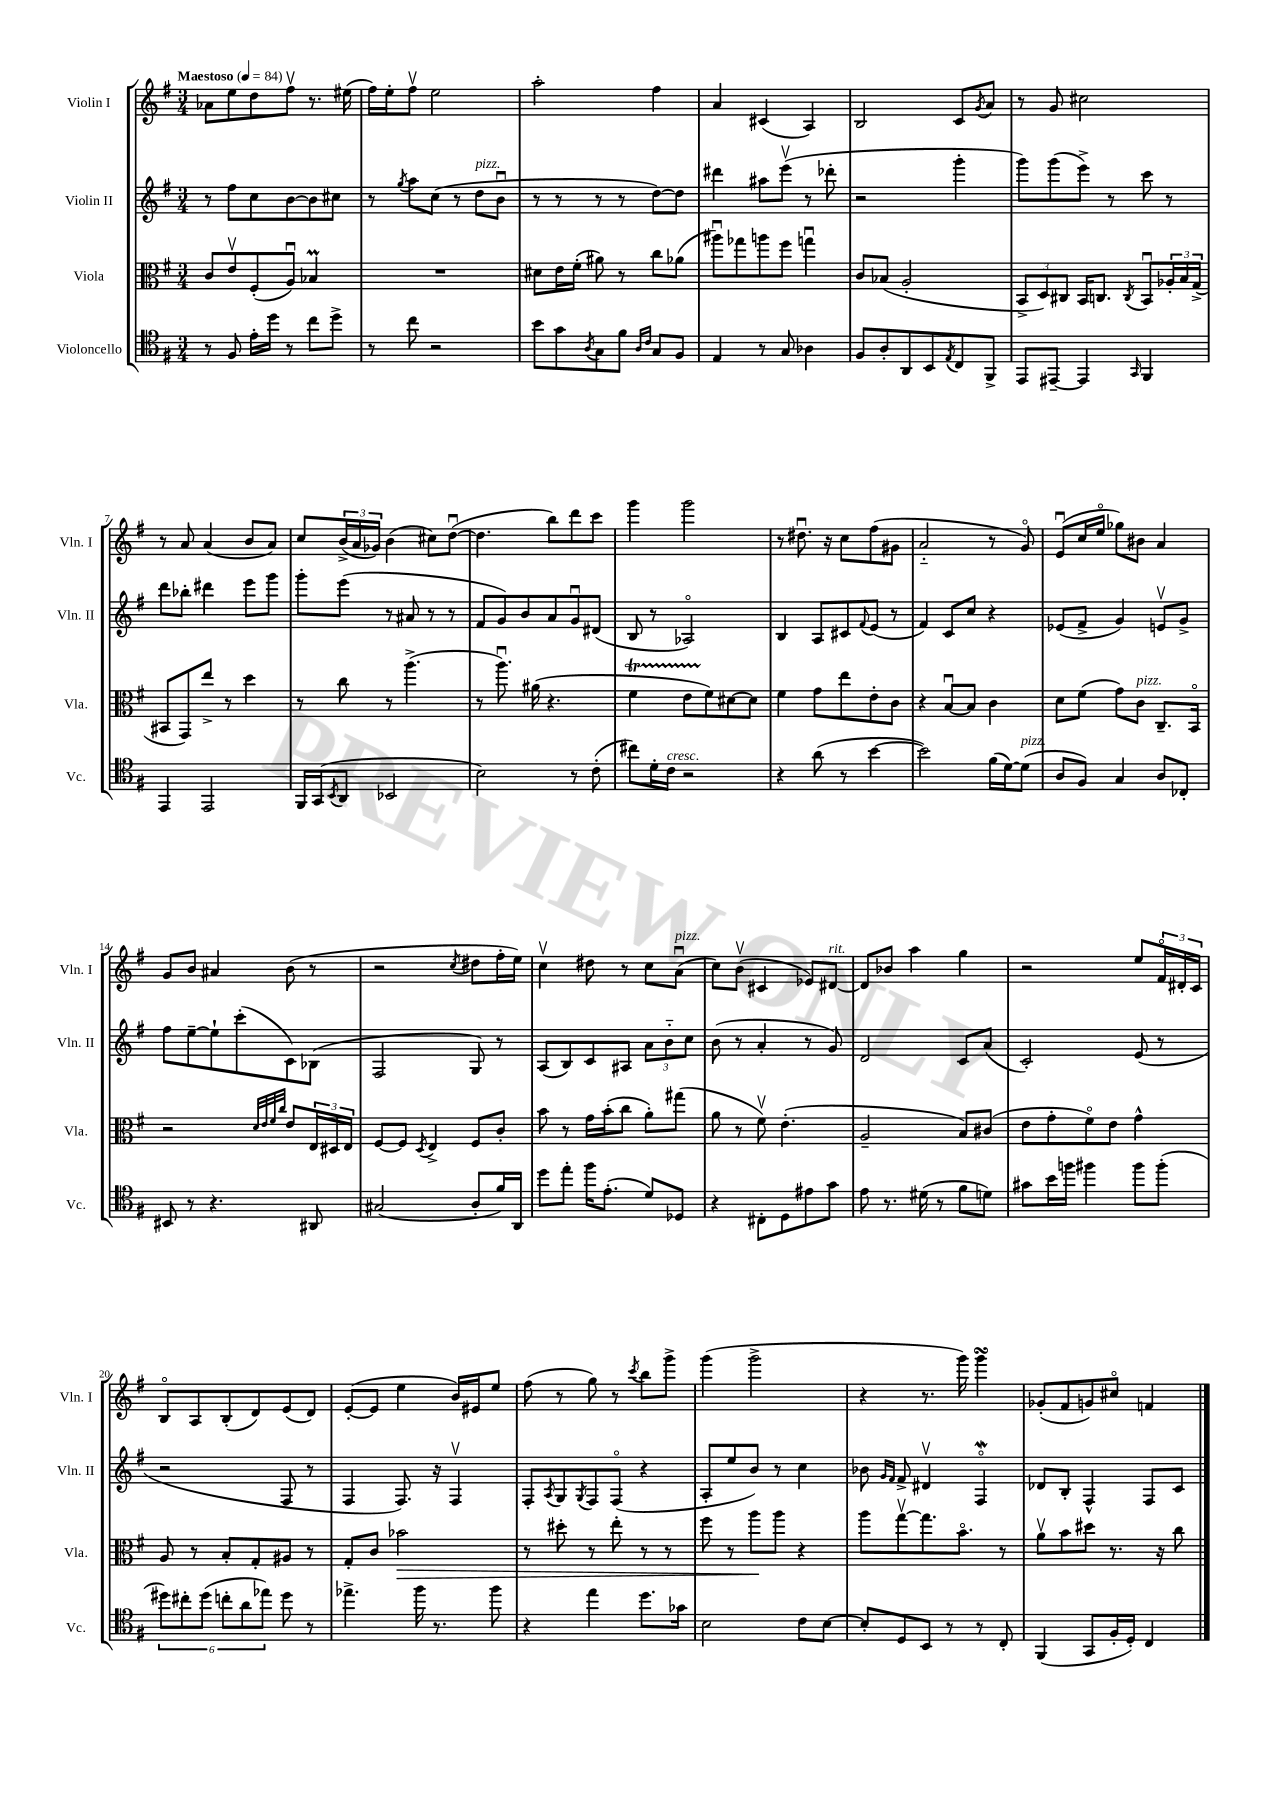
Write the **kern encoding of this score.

**kern	**kern	**kern	**kern
*staff4	*staff3	*staff2	*staff1
*clefC4	*clefC3	*clefG2	*clefG2
*k[f#]	*k[f#]	*k[f#]	*k[f#]
*M3/4	*M3/4	*M3/4	*M3/4
*MM84	*MM84	*MM84	*MM84
8r	8c	8r	8a-
8F#	8ev	8ff#	8ee
16e'	(8F#'	8cc	8dd
16dd	.	.	.
8r	8Au)	[8b	8ff#v
8cc	4B-	8b]	8.r
8dd^	.	8cc#	.
.	.	.	(16ee#
=	=	=	=
8r	2.r	8r	16ff#)
.	.	.	16ee'
.	.	8qgg	.
8cc	.	8aa	8ff#v
2r	.	(8cc	2ee
.	.	8r	.
.	.	8dd	.
.	.	8bu	.
=	=	=	=
8b	8d#	8r	2aa'
8g	16e	8r	.
.	(16f#'	.	.
8qA	.	.	.
8G	8a#)	8r	.
8f#	8r	8r	.
16qqA	.	.	.
16qqc	.	.	.
8G	8cc	[8dd)	4ff#
8F#	(8a-	8dd]	.
=	=	=	=
4E	8aa#u)	4ddd#	4a
.	8gg-	.	.
8r	8aa	8aa#	(4c#
8G	8ff#	(8eeev	.
4A-	4ggu	8r	4A)
.	.	8ddd-'	.
=	=	=	=
8F#	8c	2r	2B
8A'	(8B-	.	.
8AA	2A'	.	.
8BB	.	.	.
8qE	.	.	.
8C	.	4ggg'	8c
.	.	.	8qg
8FF#^	.	.	8a
=	=	=	=
8EE	12BB^	8ggg)	8r
.	12D)	.	.
[8EE#~	.	(8ggg	8g
.	12C#	.	.
4EE#]	16BB	8eee^)	2cc#
.	8.C	.	.
.	.	8r	.
16qqGG	8qC	.	.
4FF#	8BBu	8ccc	.
.	24A-'	8r	.
.	24B	.	.
.	(24G^	.	.
=	=	=	=
4EE	8BB#	8ddd	8r
.	8GG)	8bb-'	8a
2EE	8ee^	4ddd#	(4a
.	8r	.	.
.	4dd	8eee	8b
.	.	8ggg	8a)
=	=	=	=
16FF#	8r	8ggg'	8cc
(16GG	.	.	.
8qBB	.	.	.
8AA	8cc	(8eee	(24b^
.	.	.	24a
.	.	.	24g-)
2BB-	8r	8r	(4b
.	(4.aa^	8a#	.
.	.	8r	8cc#)
.	.	8r	([8ddu
=	=	=	=
2B)	8r	8f#	4.dd]
.	8.aau)	8g)	.
.	.	8b	.
.	(16a#	.	.
.	4.r	8a	8bb)
8r	.	8gu	8ddd
(8c'	.	(8d#	8ccc
=	=	=	=
8cc#)	4f#	8B	4ggg
16d'	.	8r	.
16c	.	.	.
2r	8e	2A-o)	2ggg
.	8f#)	.	.
.	[8d#	.	.
.	8d#]	.	.
=	=	=	=
4r	4f#	4B	8r
.	.	.	8.dd#u
(8a	8g	8A	.
.	.	.	16r
8r	8ee	8c#	8cc
.	.	8qqf#	.
[4b	8e'	(8e	(8ff#
.	8c	8r	8g#
=	=	=	=
2b])	4r	4f#)	2a'~
.	[8Bu	8c	.
.	8B]	8cc	.
(16f#	4c	4r	8r
[16d)	.	.	.
(8d]	.	.	8go)
=	=	=	=
8A	8d	(8e-	(8eu
8F#)	(8f#	8f#^	16cc
.	.	.	16eeo
4G	8g)	4g)	8gg-)
.	8c	.	8b#
8A	8.C~	8ev	4a
8C-'	.	8g^	.
.	16BBo	.	.
=	=	=	=
8BB#	2r	8ff#	8g
8r	.	[8ee~	8b
4.r	.	8ee`]	4a#
.	.	(8ccc'	.
.	32qqd	.	.
.	32qqe	.	.
.	32qqf#	.	.
.	32qqcc	.	.
.	8e	8c)	(8b
8AA#	24E	(8B-	8r
.	24D#	.	.
.	24E	.	.
=	=	=	=
(2G#	[8F#	2F#	2r
.	8F#]	.	.
.	8qD	.	.
.	4E^	.	.
.	.	.	8qcc
8A'	8F#	8G)	8dd#
16f#)	8c'	8r	16ff#'
16AA	.	.	16ee)
=	=	=	=
8dd	8b	(8A	4ccv
8ee'	8r	8B)	.
16ff#	16g	8c	8dd#
(8.e'	(16b'	.	.
.	8cc	8A#	8r
8d)	8a')	12a	8cc
.	.	12b'~	.
8D-	(8gg#	.	(8au
.	.	12cc	.
=	=	=	=
4r	8a	(8b	8cc)
.	8r	8r	(8bv
8C#'	8f#v)	4a'	4c#
8D	(4.e'	.	.
8e#	.	8r	8e-)
8g	.	8g)	[8d#
=	=	=	=
8e	2A~	2d	8d#]
8.r	.	.	8b-
.	.	.	4aa
(16d#	.	.	.
8r	.	.	.
8f#	8B)	8c	4gg
8d)	(8c#	(8a	.
=	=	=	=
8g#	8e	2c')	2r
16b	8g'	.	.
16ff	.	.	.
4ff#	8f#o)	.	.
.	8e	.	.
8ff#	4g^^	(8e	8ee
(8ff#'	.	8r	24f#o
.	.	.	24d#'
.	.	.	24c
=	=	=	=
12dd#)	8A	2r	8Bo
12cc#'	.	.	.
.	8r	.	8A
(12dd#	.	.	.
12cc'	8B'	.	(8B'
12a	.	.	.
.	8G'	.	8d)
12ee-)	.	.	.
8dd#	8A#	8F#	(8e
8r	8r	8r	8d)
=	=	=	=
4.ee-^	8G'	4F#	([8e'
.	8c	.	8e]
.	2b-	8.F#)	4ee
16ff#	.	.	.
8.r	.	16r	.
.	.	4F#v	16b)
.	.	.	16e#
8ff#	.	.	8ee
=	=	=	=
4r	8r	8F#'	(8ff#
.	.	8qA	.
.	8dd#'	8G	8r
.	.	8qG	.
4ee	8r	8F#	8gg)
.	8ee'	(8F#o	8r
.	.	.	8qccc
8.dd	8r	4r	8bb
.	8r	.	8ggg^
16g-	.	.	.
=	=	=	=
2B	8ff#	8A'	(4ggg
.	8r	8ee	.
.	8aa	8b)	2ggg^
.	8aa	8r	.
8c	4r	4cc	.
[8B	.	.	.
=	=	=	=
8B']	8aa	8b-	4r
.	.	16qqg	.
.	.	16qqf#	.
8D	[8ggv	8f#^	.
8BB	8.gg]	4d#v	8.r
8r	.	.	.
.	8.bo	.	16ggg)
8r	.	4F#o	4ggg
8C'	8r	.	.
=	=	=	=
(4FF#	8av	8d-	(8g-'
.	8b	8B'	8f#
8GG	8dd#	4F#^^	8g)
16F#'	8.r	.	8cc#o
16D')	.	.	.
4C	.	8F#	4f
.	16r	.	.
.	8cc	8c	.
==	==	==	==
*-	*-	*-	*-
